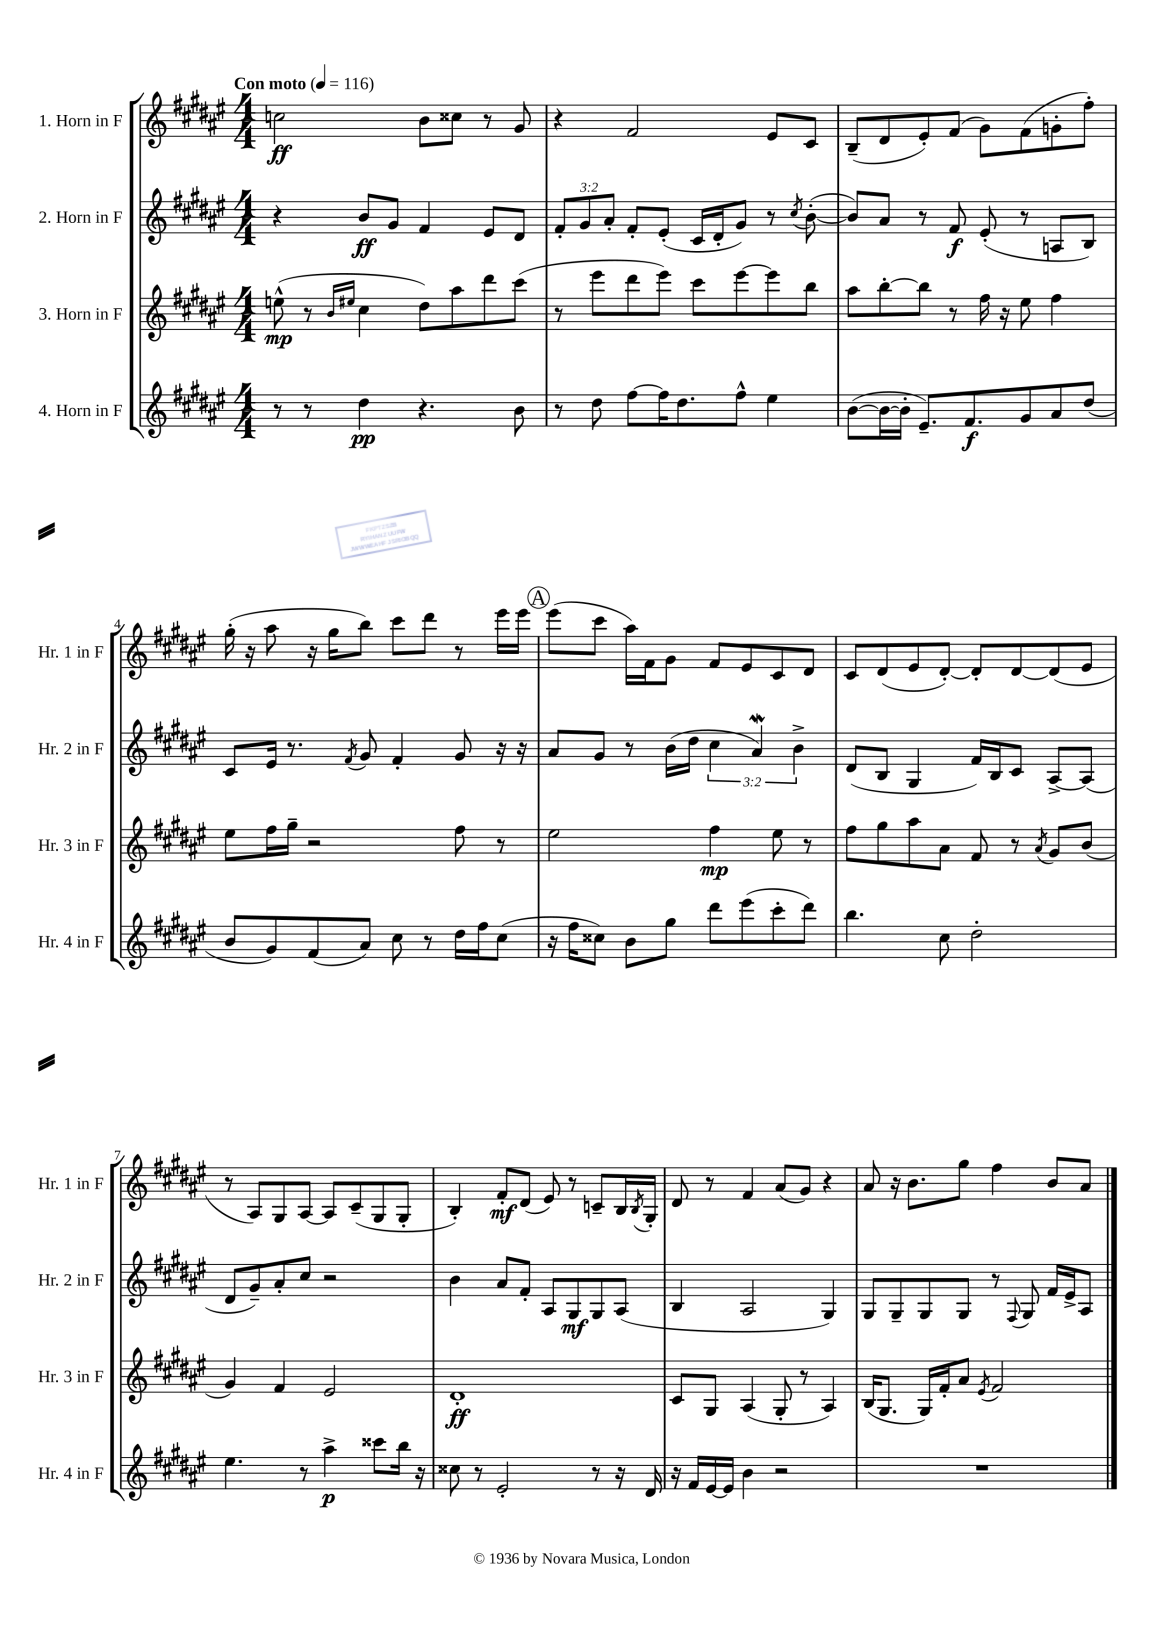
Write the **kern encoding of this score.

**kern	**kern	**kern	**kern
*staff4	*staff3	*staff2	*staff1
*clefG2	*clefG2	*clefG2	*clefG2
*k[f#c#g#d#a#e#]	*k[f#c#g#d#a#e#]	*k[f#c#g#d#a#e#]	*k[f#c#g#d#a#e#]
*M4/4	*M4/4	*M4/4	*M4/4
*MM116	*MM116	*MM116	*MM116
8r	(8ee^^\	4r	2cc\
8r	8r	.	.
.	16qqb/LL	.	.
.	16qqee#/JJ	.	.
4dd#\	4cc#\	8b/L	.
.	.	8g#/J	.
4.r	8dd#\L)	4f#/	8b\L
.	8aa#\	.	8cc##\J
.	8ddd#\	8e#/L	8r
8b\	(8ccc#\J	8d#/J	8g#/
=	=	=	=
8r	8r	12f#'/L	4r
.	.	12g#/	.
8dd#\	8eee#\L	.	.
.	.	12a#'/J	.
[8ff#\L	8ddd#\	8f#'/L	2f#/
16ff#\]K	8eee#\J)	(8e#'/J	.
8.dd#\	.	.	.
.	8ccc#\L	16c#/LL	.
.	.	16d#'/J	.
8ff#^^\J	[8eee#\	8g#/J)	.
4ee#\	8eee#\]	8r	8e#/L
.	.	8qcc#/	.
.	8bb\J	([8b'\	8c#/J
=	=	=	=
([8b\L	8aa#\L	8b/]L)	(8B~/L
16b\_L	[8bb'\	8a#/J	8d#/
16b'\]JJ	.	.	.
8.e#~/L)	8bb\]J	8r	8e#'/)
.	8r	8f#/	(8f#/J
8.f#/	.	.	.
.	16ff#\	(8e#'/	8g#\L)
.	16r	.	.
8g#/	8ee#\	8r	(8f#\
8a#/	4ff#\	8A/L	8g'\
(8dd#/J	.	8B/J)	8ff#'\J)
=	=	=	=
8b/L	8ee#\L	8c#/L	(16gg#'\
.	.	.	16r
8g#/)	16ff#\L	16e#/Jk	8aa#\
.	16gg#~\JJ	8.r	.
(8f#/	2r	.	16r
.	.	.	16gg#\LK
.	.	8qf#/	.
8a#/J)	.	8g#/	8bb\J)
8cc#\	.	4f#'/	8ccc#\L
8r	.	.	8ddd#\J
16dd#\LL	8ff#\	8g#/	8r
16ff#\J	.	.	.
(8cc#\J	8r	16r	16eee#\LL
.	.	16r	16eee#\JJ
=	=	=	=
16r	2ee#\	8a#/L	(8eee#\L
16ff#\LK	.	.	.
8cc##\J)	.	8g#/J	8ccc#\J
8b\L	.	8r	16aa#\LL)
.	.	.	16f#\J
8gg#\J	.	(16b\LL	8g#\J
.	.	16dd#\JJ	.
8ddd#\L	4ff#\	6cc#\	8f#/L
(8eee#\	.	.	8e#/
.	.	6a#/)	.
8ccc#'\	8ee#\	.	8c#/
.	.	6b^\	.
8ddd#\J)	8r	.	8d#/J
=	=	=	=
4.bb\	8ff#\L	(8d#/L	8c#/L
.	8gg#\	8B/J	(8d#/
.	8aa#\	4G#/	8e#/
8cc#\	8a#\J	.	[8d#'/J)
2dd#'\	8f#/	16f#/LL)	8d#'/]L
.	.	16B/J	.
.	8r	8c#/J	[8d#/
.	8qa#/	.	.
.	8g#/L	[8A#^/L	(8d#/]
.	(8b/J	(8A#/]J	8e#/J
=	=	=	=
4.ee#\	4g#/)	8d#/L	8r
.	.	8g#~/)	8A#/L)
.	4f#/	8a#'/	8G#/
8r	.	8cc#/J	[8A#/J
4aa#^\	2e#/	2r	8A#/]L
.	.	.	(8c#~/
8ccc##\L	.	.	8G#/
16bb\Jk	.	.	8G#'/J
16r	.	.	.
=	=	=	=
8cc##\	1d#'	4b\	4B'/)
8r	.	.	.
2e#'/	.	8a#/L	8f#'/L
.	.	8f#'/J	(8d#/J
.	.	8A#/L	8e#/)
.	.	8G#/	8r
8r	.	8G#/	8c~/L
16r	.	(8A#/J	16B/L
.	.	.	8qB/
16d#/	.	.	16G#'/JJ
=	=	=	=
16r	8c#/L	4B/	8d#/
16f#/LL	.	.	.
[16e#/	8G#/J	.	8r
16e#/]JJ	.	.	.
4b\	(4A#/	2A#/	4f#/
2r	8G#'/	.	(8a#/L
.	8r	.	8g#/J)
.	4A#/)	4G#/)	4r
=	=	=	=
1r	(16B/LK	8G#/L	8a#/
.	8.G#/J	.	.
.	.	8G#~/	16r
.	.	.	8.b\L
.	16G#/LL)	8G#/	.
.	16f#'/J	.	.
.	8a#/J	8G#/J	8gg#\J
.	8qe#/	.	.
.	2f#/	8r	4ff#\
.	.	8qqF#/	.
.	.	8G#/	.
.	.	16f#/LL	8b/L
.	.	16e#^/J	.
.	.	8A#/J	8a#/J
==	==	==	==
*-	*-	*-	*-
